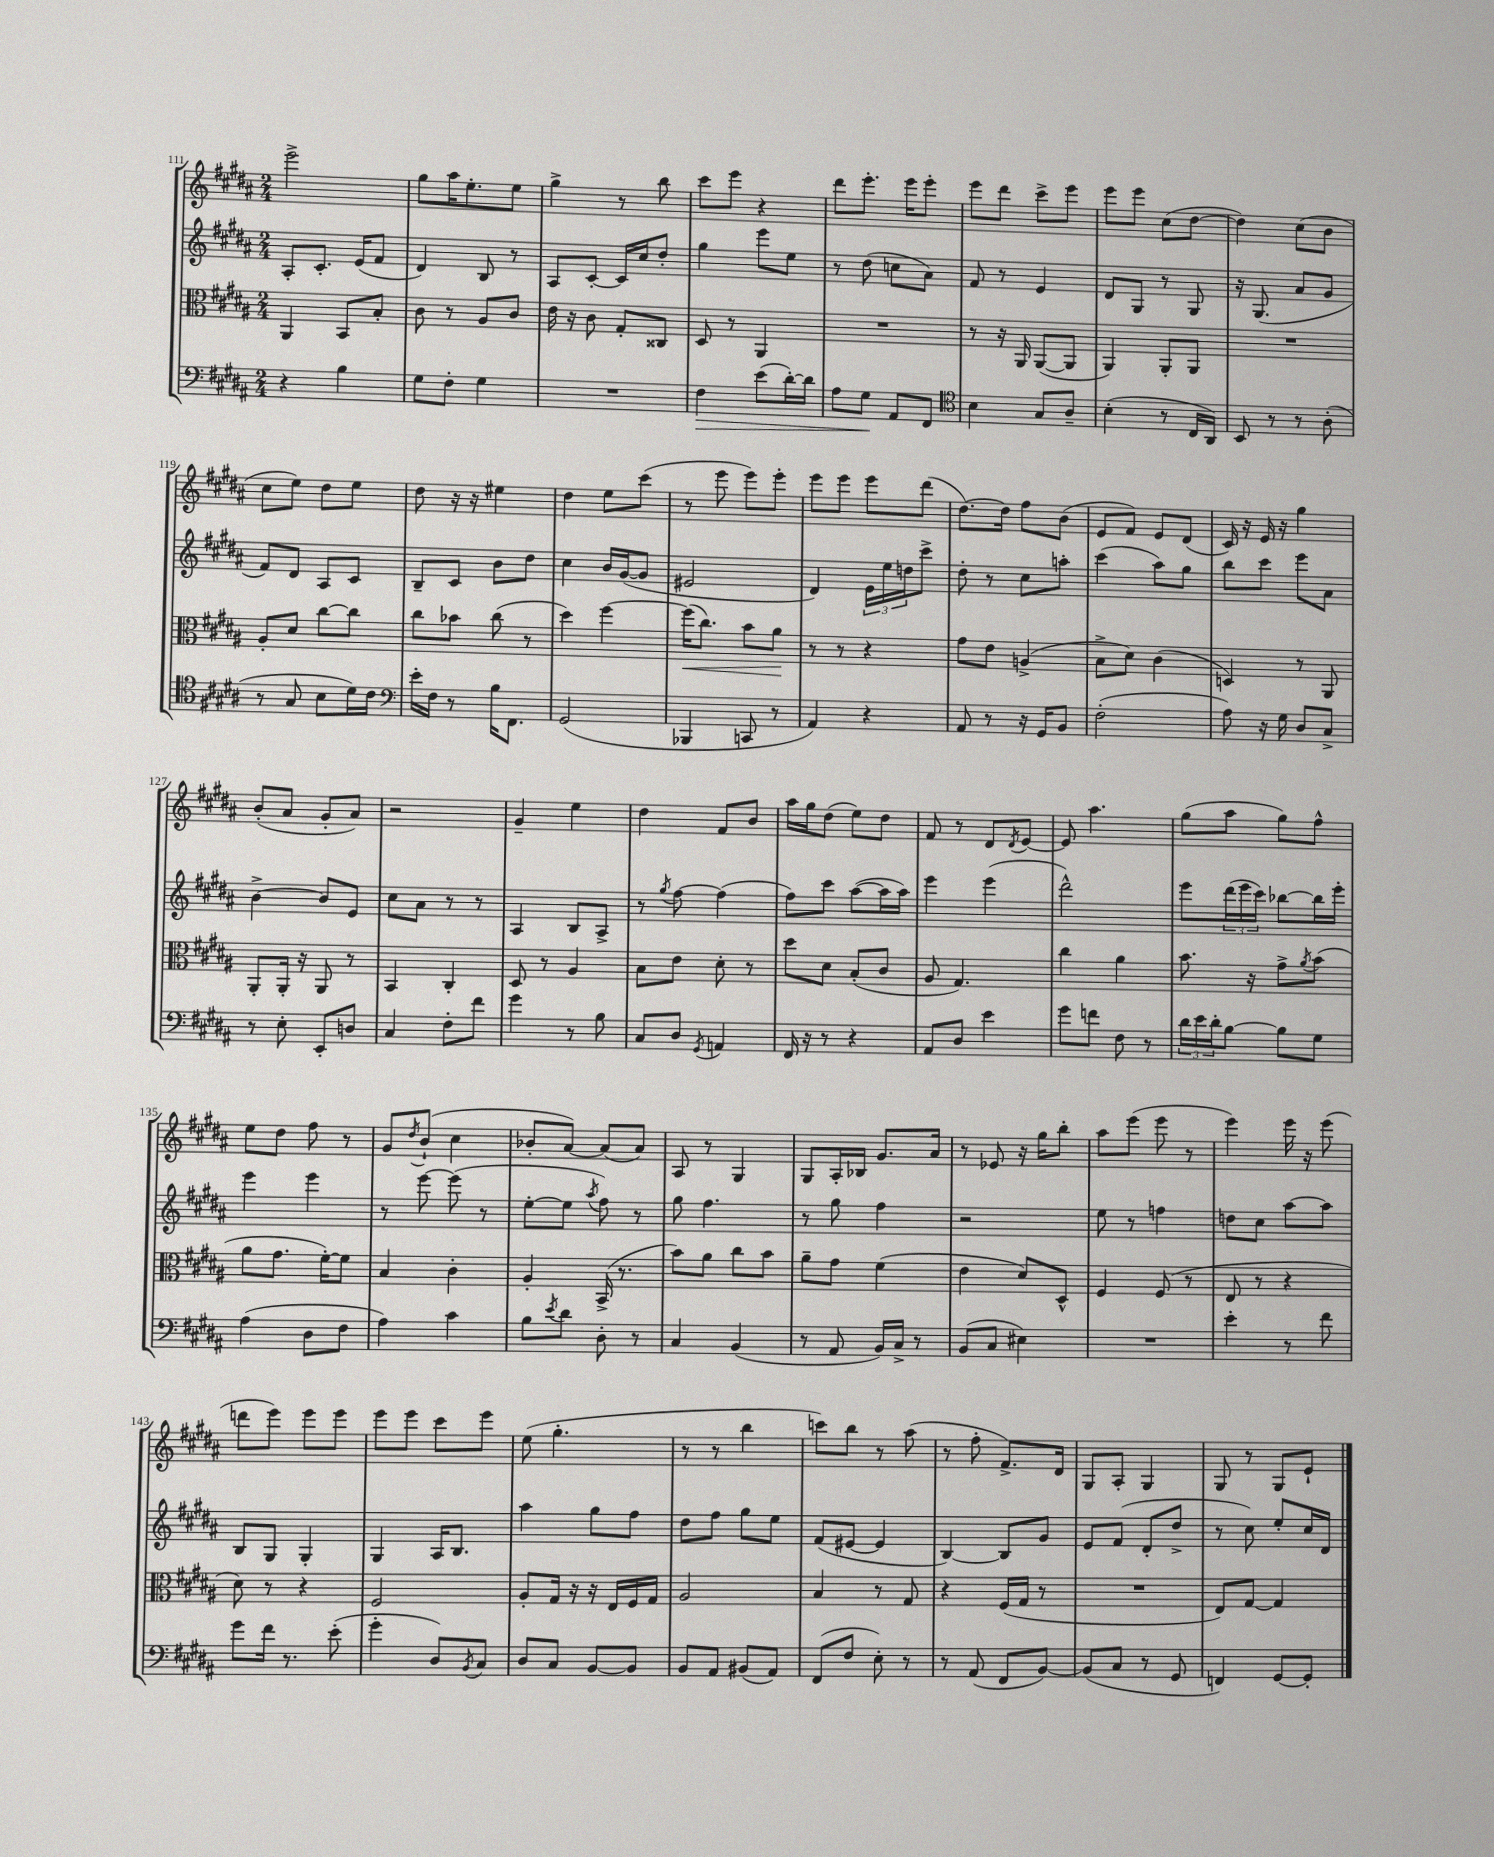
<<
\new StaffGroup <<
\new Staff = "s0" {
    \clef treble \key b \major \numericTimeSignature \time 2/4
    e'''2-> |
    gis''8 ais''16 e''8.-. e''8 |
    gis''4-> r8 b''8 |
    cis'''8 e'''8 r4 |
    dis'''8 e'''8.-. e'''16 e'''8-. |
    e'''8 dis'''8 cis'''8-> e'''8 |
    e'''8 e'''8 cis''8( dis''8~ |
    dis''4) cis''8( b'8 |
    cis''8 e''8) dis''8 e''8 |
    dis''8 r16 r16 eis''4 |
    dis''4 e''8 cis'''8( |
    r8 e'''8 e'''8) e'''8-. |
    e'''8 e'''8 e'''8 dis'''8( |
    dis''8.~) dis''16 fis''8 b'8( |
    e'8 fis'8) e'8 dis'8( |
    cis'16) r16 e'16 r16 gis''4 |
    b'8-.( ais'8 gis'8-. ais'8) |
    r2 |
    gis'4-- e''4 |
    dis''4 fis'8 b'8 |
    ais''16 gis''16 dis''8( e''8) dis''8 |
    fis'8 r8 dis'8 \acciaccatura { dis'8 } e'8~ |
    e'8 ais''4. |
    gis''8( ais''8 gis''8) fis''8-^ |
    e''8 dis''8 fis''8 r8 |
    gis'8 \acciaccatura { dis''8 } b'8-!( cis''4 |
    bes'8-. ais'8~) ais'8( ais'8) |
    ais8 r8 gis4 |
    gis8 ais16-. bes16 gis'8. ais'16 |
    r8 ees'8 r16 gis''16 b''8-. |
    ais''8 e'''8( e'''8 r8 |
    e'''4) e'''16 r16 e'''8( |
    d'''8 e'''8) e'''8 e'''8 |
    e'''8 e'''8 cis'''8 e'''8 |
    e''8( gis''4.-. |
    r8 r8 b''4 |
    c'''8) b''8 r8 ais''8( |
    r8 fis''8-. fis'8.->) dis'16 |
    gis8 ais8-. gis4 |
    gis8 r8 gis8 e'8-! \bar "|." |
}
\new Staff = "s1" {
    \clef treble \key b \major \numericTimeSignature \time 2/4
    ais8-. cis'8.-. e'16( fis'8 |
    dis'4) b8 r8 |
    ais8 cis'8~-. cis'16 cis''16 dis''8-. |
    gis''4 e'''8 e''8 |
    r8 dis''8( c''8 ais'8) |
    fis'8 r8 e'4 |
    dis'8 gis8 r8 gis8 |
    r16 gis8.( ais'8 gis'8 |
    fis'8) dis'8 ais8 cis'8 |
    b8-- cis'8 b'8 dis''8 |
    cis''4 b'16 gis'16~( gis'8 |
    eis'2 |
    dis'4) \tuplet 3/2 { e'16 e''16 d''16 } cis'''8-> |
    dis''8-. r8 cis''8 a''8-. |
    cis'''4( ais''8) gis''8 |
    b''8 cis'''8 e'''8 ais'8 |
    b'4~-> b'8 e'8 |
    cis''8 ais'8 r8 r8 |
    ais4 b8 ais8-> |
    r8 \acciaccatura { gis''8 } fis''8~ fis''4( |
    fis''8) cis'''8 ais''8~( ais''16 ais''16) |
    e'''4 e'''4( |
    dis'''2-^) |
    e'''8 \tuplet 3/2 { dis'''16( e'''16 cis'''16) } bes''8~ bes''16 e'''16-. |
    e'''4 e'''4 |
    r8 e'''8~ e'''8( r8 |
    e''8~-. e''8 \acciaccatura { ais''8 } fis''8) r8 |
    gis''8 fis''4. |
    r8 gis''8 fis''4 |
    r2 |
    e''8 r8 f''4 |
    d''8 cis''8 ais''8~ ais''8 |
    b8 gis8 gis4-. |
    gis4 ais16 b8. |
    ais''4 gis''8 fis''8 |
    dis''8 fis''8 gis''8 e''8 |
    fis'8( eis'8~ eis'4 |
    b4~) b8 gis'8 |
    e'8 fis'8( dis'8-. dis''8-> |
    r8 cis''8) e''8-. cis''16 dis'16 \bar "|." |
}
\new Staff = "s2" {
    \clef alto \key b \major \numericTimeSignature \time 2/4
    ais,4 b,8 b8-. |
    cis'8 r8 ais8 cis'8 |
    e'16 r16 cis'8 gis8-. cisis8 |
    dis8 r8 ais,4 |
    R2 |
    r8 r16 ais,16 ais,8~( ais,8 |
    ais,4) ais,8-. ais,8 |
    R2 |
    ais8-. dis'8 cis''8~ cis''8 |
    cis''8 bes'8 cis''8( r8 |
    dis''4) fis''4~ |
    fis''16\<( cis''8.) b'8 ais'8\! |
    r8 r8 r4 |
    gis'8 e'8 a4->( |
    b8-> dis'8) cis'4( |
    d4) r8 ais,8 |
    ais,8-. ais,16-. r16 ais,8 r8 |
    b,4 cis4-. |
    dis8 r8 ais4 |
    b8 e'8 dis'8-. r8 |
    dis''8 dis'8 b8-.( cis'8 |
    ais8 gis4.) |
    cis''4 ais'4 |
    b'8. r16 gis'8-> \acciaccatura { ais'8 } b'8( |
    ais'8 gis'8. fis'16~-.) fis'8 |
    b4 cis'4-. |
    ais4-. b,16->( r8. |
    b'8) ais'8 cis''8 b'8 |
    ais'8-- gis'8 fis'4( |
    e'4 dis'8) dis8-^ |
    fis4 fis8( r8 |
    e8 r8 r4 |
    dis'8) r8 r4 |
    fis2 |
    ais8-. gis16 r16 r16 e16 fis16 gis16 |
    ais2 |
    b4 r8 gis8 |
    r4 fis16( gis16 r8 |
    R2 |
    e8) gis8~ gis4 \bar "|." |
}
\new Staff = "s3" {
    \clef bass \key b \major \numericTimeSignature \time 2/4
    r4 b4 |
    gis8 fis8-. gis4 |
    R2 |
    fis4\> e'8( dis'16~-.) dis'16 |
    ais8 gis8\! ais,8 fis,8 |
    \clef tenor b4 gis8 ais8-- |
    b4-.( r8 cis16 ais,16) |
    b,8 r8 r8 ais8-.( |
    r8 gis8 b8 dis'16) cis'16 |
    \clef bass e'16-. fis16 r8 b16 fis,8. |
    gis,2( |
    bes,,4 c,8 r8 |
    ais,4) r4 |
    ais,8 r8 r16 gis,16 b,8 |
    fis2-.( |
    ais8) r16 gis16 dis8 cis8-> |
    r8 e8-. e,8-. d8 |
    cis4 fis8-. fis'8 |
    gis'4 r8 b8 |
    cis8 dis8 \acciaccatura { gis,8 } a,4 |
    fis,16 r16 r8 r4 |
    ais,8 dis8 e'4 |
    gis'8 f'8 fis8 r8 |
    \tuplet 3/2 { dis'16 e'16 dis'16-. } b8~ b8 gis8 |
    ais4( dis8 fis8 |
    ais4) cis'4 |
    b8 \acciaccatura { e'8 } dis'8 dis8-. r8 |
    cis4 b,4( |
    r8 ais,8 b,16) cis16-> r8 |
    b,8( cis8 eis4) |
    R2 |
    e'4-. r8 fis'8 |
    gis'8 fis'16 r8. e'8-.( |
    gis'4-. dis8) \acciaccatura { b,8 } cis8 |
    dis8 cis8 b,8~ b,8 |
    b,8 ais,8 bis,8( ais,8) |
    fis,8( fis8 e8-.) r8 |
    r8 ais,8( fis,8 b,8~) |
    b,8( cis8 r8 gis,8 |
    f,4) gis,8~ gis,8-. \bar "|." |
}
>>
>>
\layout { \context { \Score currentBarNumber = #111 } }
